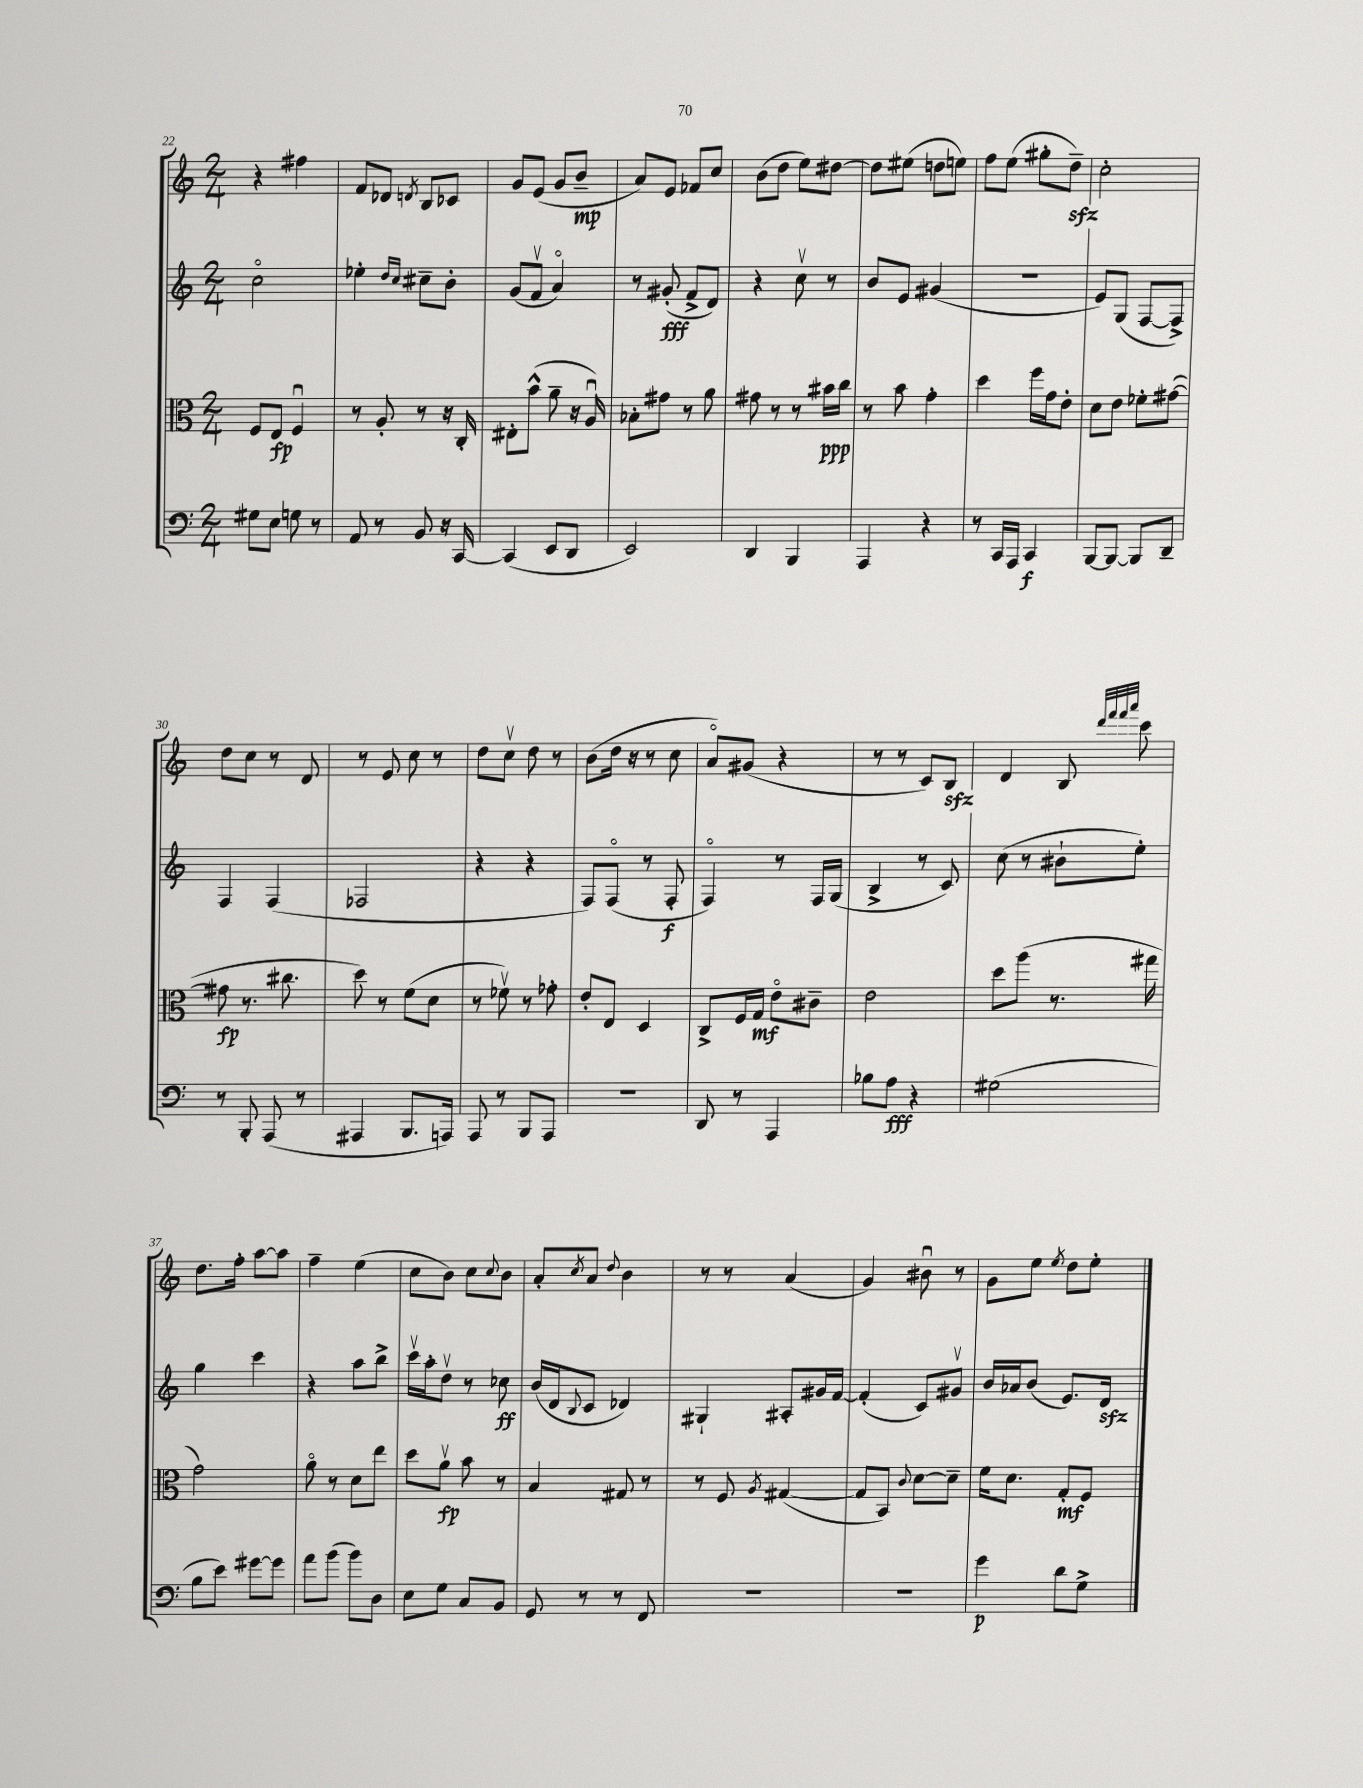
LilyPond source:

<<
\new StaffGroup <<
\new Staff = "s0" {
    \clef treble \key c \major \numericTimeSignature \time 2/4
    r4 fis''4 |
    f'8 des'8 \acciaccatura { d'8 } b8 ces'8 |
    g'8 e'8( g'8 b'8--\mp |
    a'8) e'8 fes'8 c''8 |
    b'8( d''8 e''8) dis''8~ |
    dis''8 eis''8( d''8 e''8) |
    f''8 e''8( gis''8-. d''8--\sfz) |
    c''2-. |
    d''8 c''8 r8 d'8 |
    r8 e'8 c''8 r8 |
    d''8 c''8\upbow d''8 r8 |
    b'8( d''16 r16 r8 c''8 |
    a'8\flageolet) gis'8( r4 |
    r8 r8 c'8) b8\sfz |
    d'4 b8 \grace { d'''32 f'''32 f'''32 a'''32 } c'''8 |
    d''8. f''16-. a''8~ a''8 |
    f''4-- e''4( |
    c''8 b'8) c''8 \appoggiatura { c''8 } b'8 |
    a'8-. \acciaccatura { c''8 } a'8 \appoggiatura { d''8 } b'4 |
    r8 r8 a'4( |
    g'4) bis'8\downbow r8 |
    g'8 e''8 \acciaccatura { e''8 } d''8 e''8-. \bar "|." |
}
\new Staff = "s1" {
    \clef treble \key c \major \numericTimeSignature \time 2/4
    c''2\flageolet |
    ees''4-. \grace { d''16 c''16 } cis''8-- b'8-. |
    g'8( f'8\upbow a'4\flageolet) |
    r8 gis'8-.\fff( f'8-> d'8) |
    r4 c''8\upbow r8 |
    b'8 e'8 gis'4( |
    r2 |
    e'8) g8( f8~ f8->) |
    f4 f4( |
    fes2 |
    r4 r4 |
    f8) f8\flageolet( r8 f8-.\f |
    f4\flageolet) r8 f16 g16( |
    b4-> r8 c'8) |
    c''8( r8 bis'8-! e''8-.) |
    g''4 c'''4 |
    r4 a''8 b''8-> |
    c'''16\upbow a''16-. d''8\upbow r8 ces''8\ff |
    b'16( d'16 \appoggiatura { b8 } c'8 des'4) |
    gis4-! ais8-. gis'16 f'16~ |
    f'4-.( c'8) gis'8\upbow |
    b'16 aes'16 b'8( e'8.) d'16\sfz \bar "|." |
}
\new Staff = "s2" {
    \clef alto \key c \major \numericTimeSignature \time 2/4
    f8 e8\fp f4\downbow |
    r8 a8-. r8 r16 c16-. |
    eis8-. b'8-^( a'8-- r16 a16\downbow) |
    bes8-. gis'8 r8 a'8 |
    gis'8 r8 r8 bis'16\ppp c''16 |
    r8 b'8 g'4-. |
    d''4 f''16 g'16 e'8-. |
    d'8 e'8 fes'8-. gis'8~( |
    gis'8\fp r8. cis''8. |
    d''8) r8 f'8( d'8 |
    r8 fes'8\upbow) r8 ges'8-. |
    e'8-. e8 d4 |
    c8-> f16 g16\mf e'8\flageolet cis'8-- |
    e'2 |
    d''8 a''8( r8. gis''16 |
    g'2) |
    a'8\flageolet r8 d'8 e''8 |
    d''8 a'8\upbow\fp b'8 r8 |
    b4 gis8 r8 |
    r8 f8 \acciaccatura { a8 } gis4~( |
    gis8 b,8) \appoggiatura { c'8 } d'8~ d'8-- |
    f'16 d'8. g8-.\mf f8 \bar "|." |
}
\new Staff = "s3" {
    \clef bass \key c \major \numericTimeSignature \time 2/4
    gis8 e8 g8 r8 |
    a,8 r8 b,8 r16 c,16~ |
    c,4( e,8 d,8 |
    e,2) |
    d,4 b,,4 |
    a,,4 r4 |
    r8 c,16 a,,16 c,4\f |
    b,,8~ b,,8~ b,,8 d,8-- |
    r8 b,,8-. a,,8( r8 |
    ais,,4 b,,8. a,,16) |
    a,,8 r8 b,,8 a,,8 |
    r2 |
    d,8 r8 a,,4 |
    bes8 a8\fff r4 |
    gis2( |
    b8 e'8) gis'8~ gis'8 |
    a'8 b'8( b'8) d8 |
    e8 g8 c8 b,8 |
    g,8 r8 r8 f,8 |
    R2 |
    R2 |
    g'4\p d'8 g8-> \bar "|." |
}
>>
>>
\layout { \context { \Score currentBarNumber = #22 } }
